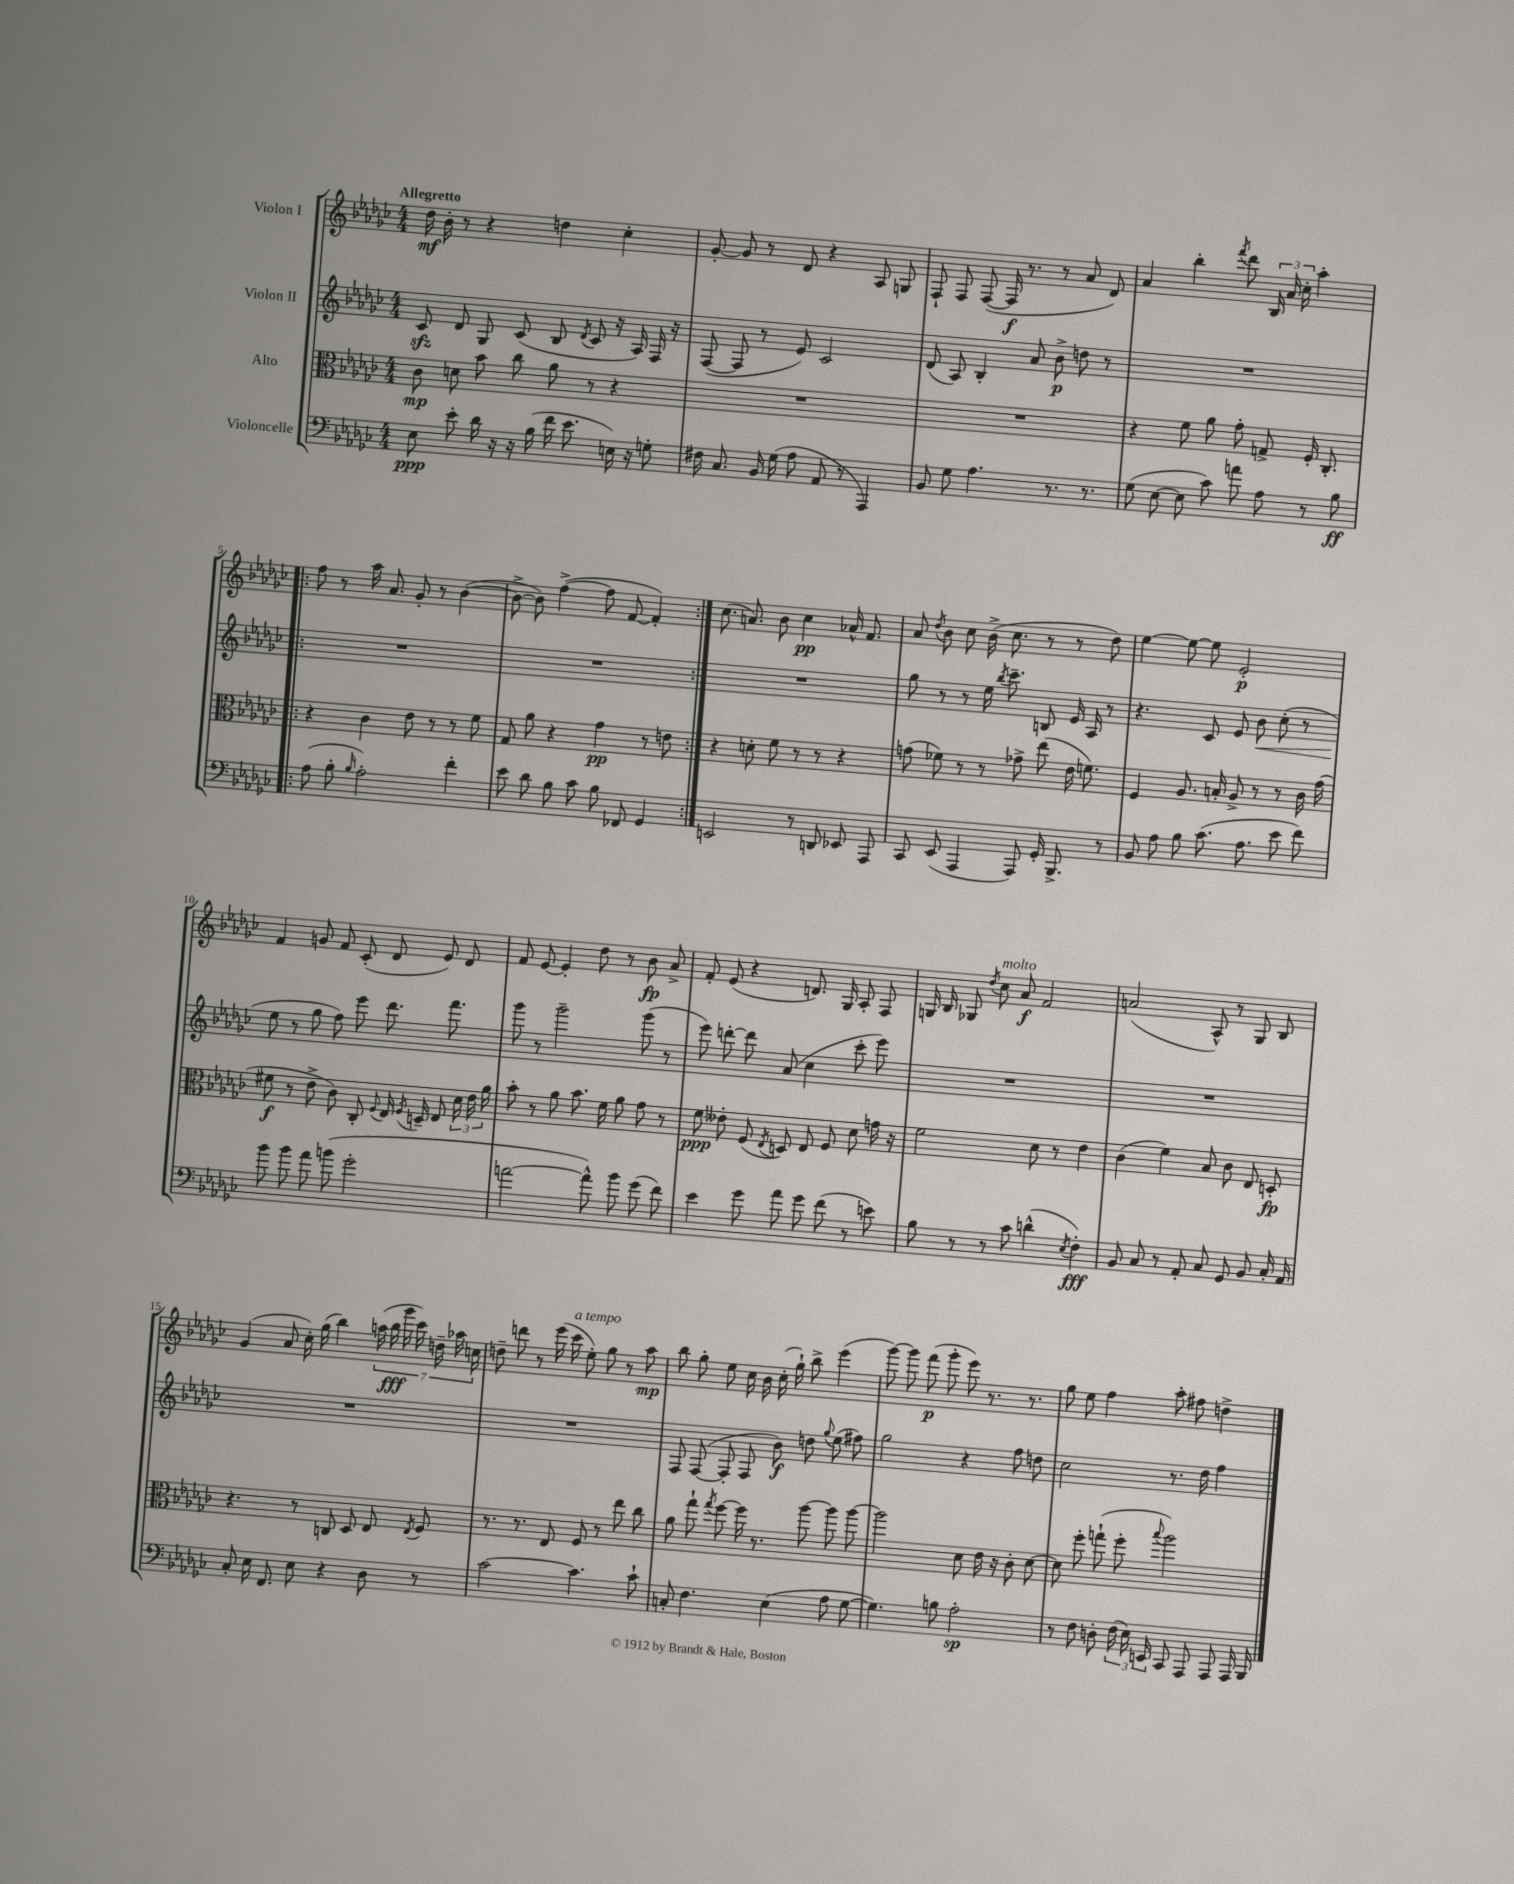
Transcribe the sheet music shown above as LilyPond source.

<<
\new StaffGroup <<
\new Staff = "s0" \with { instrumentName = "Violon I" } {
    \clef treble \key ges \major \numericTimeSignature \time 4/4 \tempo "Allegretto"
    \autoBeamOff des''16\mf bes'16-. r8 r4 d''4 ces''4-. |
    ges'8~-. ges'8 r8 des'8 r4 aes8 g8 |
    f8-! f8 f8~( f16\f r8. r8 aes'8 des'8) |
    aes'4 bes''4-. \acciaccatura { f'''8 } des'''8 \tuplet 3/2 { bes16 aes'16 ces''16-. } aes''4-. |
    \repeat volta 2 { f''8 r8 aes''16 aes'8. ges'8-. r8 bes'4~( |
    bes'8~-> bes'8) f''4~->( f''8 f'8~ f'4-.) | }
    ces''8.( a'8.) bes'8 ces''4\pp aes'16-^ f'8. |
    aes'8 \acciaccatura { des''8 } bes'8 ces''8 bes'16->( ces''8. r8 r8 des''8) |
    ees''4~ ees''8~ ees''8 ees'2-.\p |
    f'4 g'8 f'8 ces'8-.( des'8 ees'8) des'8 |
    f'8 ees'8~ ees'4-. des''8 r8 bes'8\fp aes'8-> |
    f'8-. ees'8( r4 d'8.) ges16 aes8-. f8 |
    g16 bes16 ges8 \acciaccatura { des''8 } ces''8^\markup { \italic "molto" } aes'8\f f'2 |
    a'2( aes8-^) r8 ges8 bes8 |
    ges'4( aes'8 ces''16-.) ges''16( bes''4) \tuplet 7/4 { a''16( bes''16\fff ges'''16 ces'''16) d''16-- aes''16 c''16 } |
    d''8-- d'''8 r8 ees'''16( ces'''16^\markup { \italic "a tempo" } ees''8-.) ges''8 r8 aes''8\mp |
    bes''8 ges''8-. ees''8 ces''16 bes'16 ces''16-.( ges''16-!) bes''8-> ees'''4( |
    ges'''8~) ges'''8 f'''8\p( ges'''8-. ees'''8) r8. r8. |
    ges''8 ees''8 f''4 aes''8-. fis''8 d''4-> \bar "|." |
}
\new Staff = "s1" \with { instrumentName = "Violon II" } {
    \clef treble \key ges \major \numericTimeSignature \time 4/4
    \autoBeamOff ces'8\sfz des'8 ges8 ces'8( bes8 \acciaccatura { des'8 } ces'8 r16 aes16) f16 r16 |
    f8~( f8 r8 ees'8) ces'2 |
    des'8( aes8) bes4-. aes'8 bes'8->\p d''8 r8 |
    R1 |
    \repeat volta 2 { R1 |
    R1 | }
    R1 |
    ges''8 r8 r8 ees''16 \acciaccatura { bes''8 } ces'''8.-- b8 ees'16 aes16 r8 |
    r4. ces'8 ees'8 bes'8\< ces''8-.( r8 |
    ees''8\! r8 ges''8 f''8) ees'''8 des'''8. f'''8. |
    ges'''8 r8 ges'''2-- ges'''8( r8 |
    ees'''8) d'''8~-. d'''8 aes'8( ces''4 ces'''8-. ees'''8) |
    R1 |
    R1 |
    R1 |
    R1 |
    f8 f8~( f8-. f8 bes'8\f) d''8 \appoggiatura { ges''8 } ees''8( fis''8) |
    ges''2 r4 f''8 d''8 |
    ces''2 r8. des''16 f''4 \bar "|." |
}
\new Staff = "s2" \with { instrumentName = "Alto" } {
    \clef alto \key ges \major \numericTimeSignature \time 4/4
    \autoBeamOff ces'8\mp d'8 bes'8 ces''8 aes'8 r8 r4 |
    R1 |
    R1 |
    r4 f'8 aes'8 ges'8-. g8-> f16-. ces8.-. |
    \repeat volta 2 { r4 ces'4 ees'8 r8 r8 f'8 |
    ges8 aes'8 r4 ges'4\pp r8 e'8 | }
    r4 d'8-. f'8 r8 r8 r4 |
    g'8( fes'8) r8 r8 ges'8-> ees''8( ees'16 f'8.) |
    f4 aes8. b16-. aes8-> r8 r8 ces'16 ges'16( |
    fis'8\f r8 ees'8-> ces'8) ces8-. \appoggiatura { f8 } ees16 \acciaccatura { f8 } d16-- ees8 \tuplet 3/2 { des'16 ees'16 aes'16 } |
    bes'8-. r8 aes'8 bes'8. f'16 aes'8 ges'8 r8 |
    f'8\ppp eeses'8-. f8( \acciaccatura { ees8 } d8) ees8 f8 des'8 g'16 r16 |
    f'2 des'8 r8 ees'4 |
    ces'4( f'4) bes8 ces'8 ees8 d8-.\fp |
    r4. r8 c8 des8 ees8 \acciaccatura { ees8 } f8 |
    r8. r8. ees8 f8 r8 ees''8 ces''8 |
    aes'8 ges''8-! \acciaccatura { ges''8 } f''8~ f''16 r8. aes''8~ aes''8 aes''8~ |
    aes''2 des'8 ees'16 r16 ces'8-. des'8~ |
    des'8 f''8-. g''8-!( f''8-. \appoggiatura { bes''8 } aes''2) \bar "|." |
}
\new Staff = "s3" \with { instrumentName = "Violoncelle" } {
    \clef bass \key ges \major \numericTimeSignature \time 4/4
    \autoBeamOff ees8\ppp ees'8-. des'16 r16 r16 bes16( f'16 ees'8. e16) r16 g8-. |
    fis16 ces8. bes,16 ges16( aes8 aes,8 r8 aes,,4) |
    bes,8 ges8 aes4. r8. r8. |
    ges8( ees8~ ees8 ces'8) a'8 aes8 r8 bes8\ff |
    \repeat volta 2 { aes8( bes8-. \grace { bes16 } aes2-.) f'4-. |
    ees'8 des'8 bes8 ces'8 bes8 fes,8 ges,4 | }
    e,2 r8 d,8 ees,8 aes,,8 |
    ces,8 ees,8( aes,,4 aes,,8) ges,16-. bes,,8.-> r8 |
    bes,8 aes8 bes8 ces'8.( aes8. ees'8 f'8) |
    bes'8 bes'8 aes'8 b'8( ges'2-. |
    a'2~ a'8-^) bes'8 ges'8( f'8) |
    ees'4 ges'8 aes'8 ges'8 f'8( r8 e'8) |
    bes8 r8 r8 ces'8 d'4-^( \acciaccatura { ees8 } f4-.\fff) |
    bes,8 ces8 r8 aes,8-. ces8 ges,8 bes,8 ces16-. aes,16 |
    ces8-. ees16 f,8. ees8 r4 des8 r8 |
    ces'2~ ces'4. ces'8-! |
    c8-. f4. ees4( aes8 ges8~ |
    ges4.) b8 aes2-.\sp |
    r8 f8 d8-. \tuplet 3/2 { f16( ees16) e,16 } ces,8 aes,,8 aes,,8 aes,,16 bes,,16 \bar "|." |
}
>>
>>
